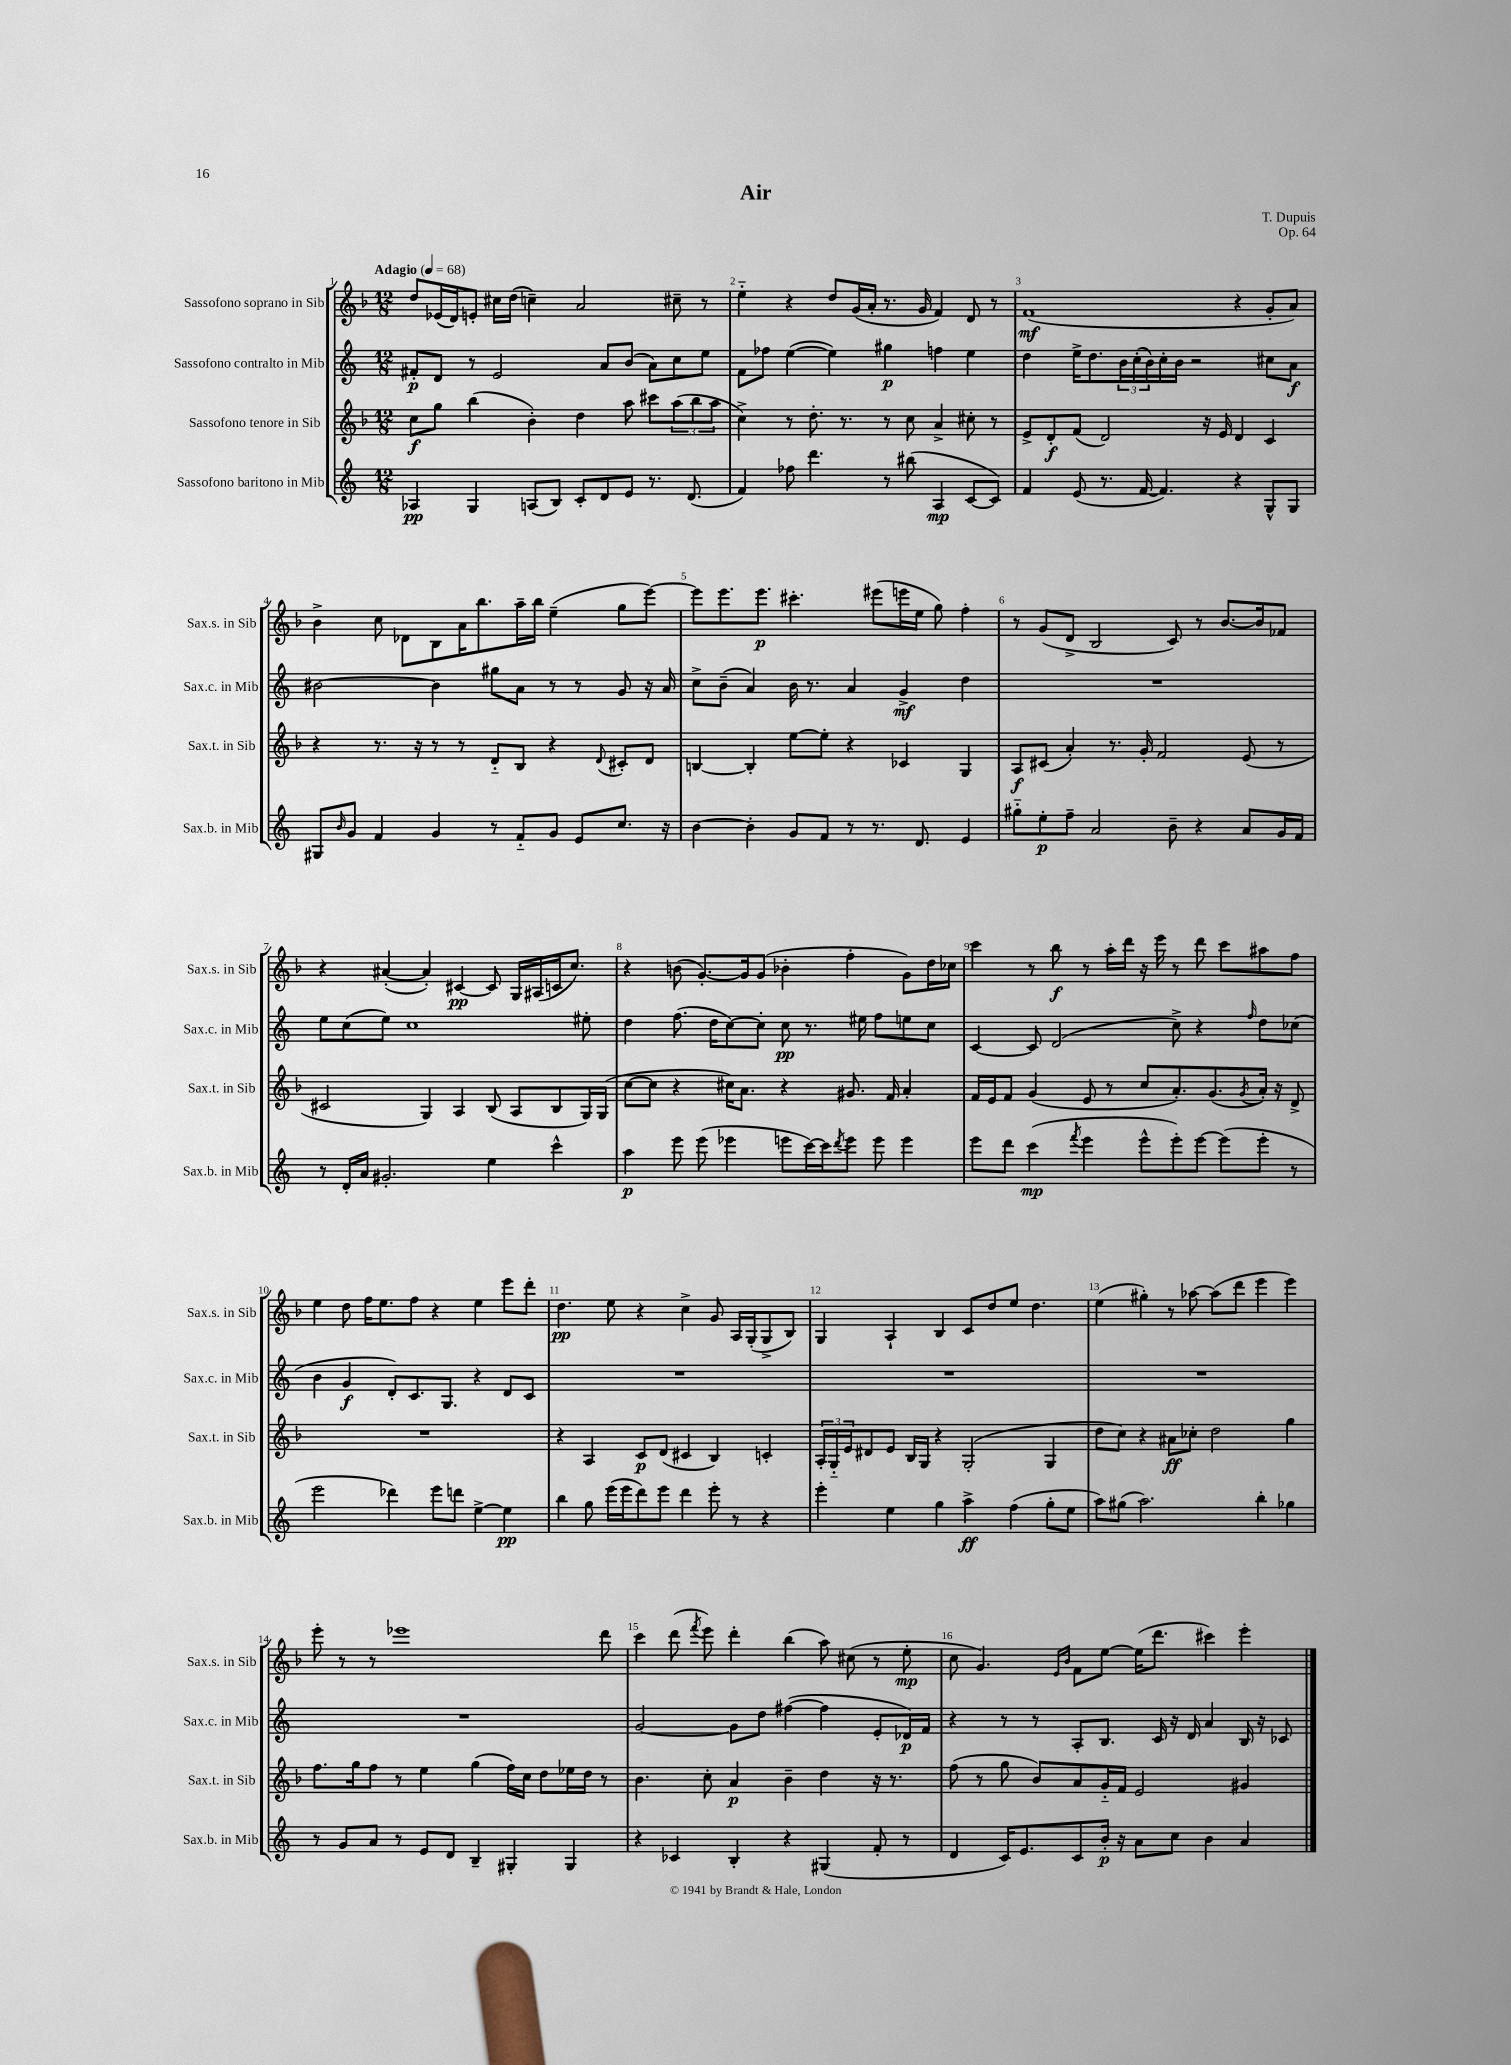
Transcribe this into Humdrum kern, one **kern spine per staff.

**kern	**dynam	**kern	**dynam	**kern	**dynam	**kern	**dynam
*part4	*part4	*part3	*part3	*part2	*part2	*part1	*part1
*staff4	*staff4	*staff3	*staff3	*staff2	*staff2	*staff1	*staff1
*I"Sassofono baritono in Mib	*	*I"Sassofono tenore in Sib	*	*I"Sassofono contralto in Mib	*	*I"Sassofono soprano in Sib	*
*I'Sax.b. in Mib	*	*I'Sax.t. in Sib	*	*I'Sax.c. in Mib	*	*I'Sax.s. in Sib	*
*clefG2	*	*clefG2	*	*clefG2	*	*clefG2	*
*k[]	*	*k[b-]	*	*k[]	*	*k[b-]	*
*M12/8	*	*M12/8	*	*M12/8	*	*M12/8	*
*MM68	*	*MM68	*	*MM68	*	*MM68	*
=1	=1	=1	=1	=1	=1	=1	=1
!	!	!	!	!	!	!LO:TX:a:B:t=Adagio	!
4A-X/	pp	8cc\L	f	8f#X'/L	p	8dd/L	.
.	.	8gg\J	.	8d/J	.	(16e-X/L	.
.	.	.	.	.	.	16d/J)	.
4G/	.	(4bb-\	.	8r	.	8en'/J	.
.	.	.	.	2e/	.	16cc#X\LL	.
.	.	.	.	.	.	(16dd\JJ	.
(8An/L	.	4b-'\)	.	.	.	4ccn~\)	.
8B/J)	.	.	.	.	.	.	.
8c'/L	.	4dd\	.	.	.	2a/	.
8d/	.	.	.	8a/L	.	.	.
8e/J	.	8aa\	.	(8b/J	.	.	.
8.r	.	8ccc#X\L	.	8a\L)	.	.	.
.	.	(12aa\	.	8cc\	.	8cc#X~\	.
(8.d/	.	.	.	.	.	.	.
.	.	12bb-\	.	.	.	.	.
.	.	.	.	8ee\J	.	8r	.
.	.	12aa\J	.	.	.	.	.
=2	=2	=2	=2	=2	=2	=2	=2
4f/)	.	4cc^\)	.	8f\L	.	4ee\	.
.	.	.	.	8ff-X\J	.	.	.
8ff-X\	.	8r	.	([4ee\	.	4r	.
4.ddd\	.	8.dd'\	.	.	.	.	.
.	.	.	.	4ee\])	.	8dd/L	.
.	.	8.r	.	.	.	.	.
.	.	.	.	.	.	(16g/L	.
.	.	.	.	.	.	16a'/JJ	.
8r	.	8r	.	4gg#X\	p	8.r	.
(8bb#X\	.	8cc\	.	.	.	.	.
.	.	.	.	.	.	16g/	.
4A/	mp	4a^/	.	4ffn\	.	4f/)	.
[8c/L	.	8cc#X'\	.	4ee\	.	8d/	.
8c/J])	.	8r	.	.	.	8r	.
=3	=3	=3	=3	=3	=3	=3	=3
4f/	.	8e^/L	.	4dd\	.	(1f	mf
.	.	8d'/	f	.	.	.	.
(8e/	.	(8f/J	.	16ee^\KL	.	.	.
.	.	.	.	8.dd\	.	.	.
8.r	.	2d/)	.	.	.	.	.
.	.	.	.	24b\L	.	.	.
.	.	.	.	(24cc'\	.	.	.
[16f/	.	.	.	.	.	.	.
.	.	.	.	24b\)	.	.	.
4.f/])	.	.	.	16cc'\	.	.	.
.	.	.	.	16b\JJ	.	.	.
.	.	.	.	2r	.	.	.
.	.	16r	.	.	.	.	.
.	.	16e/	.	.	.	.	.
4r	.	4d/	.	.	.	4r	.
8G^^/L	.	4c/	.	8cc#X\L	.	8g'/L	.
8G/J	.	.	.	8a\J	f	8a/J)	.
!!LO:LB:g=z
=4	=4	=4	=4	=4	=4	=4	=4
8G#X/L	.	4r	.	[2b#X\	.	4b-^\	.
16qqb/	.	.	.	.	.	.	.
8g/J	.	.	.	.	.	.	.
4f/	.	8.r	.	.	.	8cc\	.
.	.	.	.	.	.	8d-X\L	.
.	.	16r	.	.	.	.	.
4g/	.	8r	.	4b#\]	.	8B-\	.
.	.	8r	.	.	.	16a\K	.
.	.	.	.	.	.	8.bb-\	.
8r	.	8d/L	.	8gg#X\L	.	.	.
8f/L	.	8B-/J	.	8a\J	.	16aa~\L	.
.	.	.	.	.	.	16bb-\JJ	.
8g/J	.	4r	.	8r	.	(4ee~\	.
8e/L	.	.	.	8r	.	.	.
.	.	8qqd/	.	.	.	.	.
8.cc/J	.	8c#X'/L	.	8g/	.	8gg\L	.
.	.	8d/J	.	16r	.	[8eee\J)	.
16r	.	.	.	16a/	.	.	.
=5	=5	=5	=5	=5	=5	=5	=5
[4b\	.	[4Bn/	.	8cc^\L	.	8eee\L]	.
.	.	.	.	(8b~\J	.	8.eee\	.
4b'\]	.	4B'/]	.	4a/)	.	.	.
.	.	.	.	.	.	8.eee\J	p
8g/L	.	[8ee\L	.	16b\	.	4.ccc#X'\	.
.	.	.	.	8.r	.	.	.
8f/J	.	8ee'\J]	.	.	.	.	.
8r	.	4r	.	4a/	.	.	.
8.r	.	.	.	.	.	(8eee#X\L	.
.	.	4c-X/	.	4g^/	mf	16eeen\L	.
8.d/	.	.	.	.	.	16ee\JJ	.
.	.	.	.	.	.	8gg\)	.
4e/	.	4G/	.	4dd\	.	4ff'\	.
=6	=6	=6	=6	=6	=6	=6	=6
8gg#X\L	.	8A/L	f	1.r	.	8r	.
8ee'\	p	(8c#X/J	.	.	.	(8g/L	.
8ff~\J	.	4a'/)	.	.	.	8d^/J	.
2a/	.	.	.	.	.	2B-/	.
.	.	8.r	.	.	.	.	.
.	.	16g'/	.	.	.	.	.
.	.	2f/	.	.	.	.	.
8b~\	.	.	.	.	.	8c/)	.
4r	.	.	.	.	.	8r	.
.	.	.	.	.	.	[8.b-/L	.
8a/L	.	(8e/	.	.	.	.	.
.	.	.	.	.	.	16b-/k]	.
16g/L	.	8r	.	.	.	8f-X/J	.
16f/JJ	.	.	.	.	.	.	.
!!LO:LB:g=z
=7	=7	=7	=7	=7	=7	=7	=7
8r	.	2c#X/	.	8ee\L	.	4r	.
16d'/LL	.	.	.	(8cc\	.	.	.
16a/JJ	.	.	.	.	.	.	.
2.g#X'/	.	.	.	8ee\J)	.	([4a#X'/	.
.	.	.	.	1cc	.	.	.
.	.	4G/)	.	.	.	4a#'/])	.
.	.	4A/	.	.	.	[4c#X/	pp
4ee\	.	(8B-/	.	.	.	8c#/]	.
.	.	8A/L	.	.	.	16G/LL	.
.	.	.	.	.	.	(16A#X/	.
4ccc^^\	.	8B-/	.	.	.	16cn/J	.
.	.	.	.	.	.	8.cc/J)	.
.	.	16G/L)	.	8ee#X'\	.	.	.
.	.	(16G/JJ	.	.	.	.	.
=8	=8	=8	=8	=8	=8	=8	=8
4aa\	p	[8cc\L	.	4dd\	.	4r	.
.	.	8cc\J]	.	.	.	.	.
8eee\	.	4r	.	(8.ff\	.	(8bn\	.
(8eee\	.	.	.	.	.	[8.g'/L)	.
.	.	.	.	16dd\KL	.	.	.
4eee-X\	.	16cc#X\KL)	.	[8cc\)	.	.	.
.	.	8.a\J	.	.	.	16g/k]	.
.	.	.	.	8cc'\J]	.	(8g/J	.
8eeen\L	.	4r	.	8cc\	pp	4b-X'\	.
[16ccc\L)	.	.	.	8.r	.	.	.
16ccc\J]	.	.	.	.	.	.	.
8qddd/	.	.	.	.	.	.	.
8eee\J	.	8.g#X/	.	.	.	4ff'\	.
.	.	.	.	16ee#X\	.	.	.
8eee\	.	.	.	8ff\L	.	.	.
.	.	16f/	.	.	.	.	.
4eee\	.	4a'/	.	8een\	.	8g\L)	.
.	.	.	.	8cc\J	.	16dd\L	.
.	.	.	.	.	.	16cc-X\JJ	.
=9	=9	=9	=9	=9	=9	=9	=9
8eee\L	.	16f/LL	.	[4c/	.	4ccc\	.
.	.	16e/J	.	.	.	.	.
8ddd\J	.	8f/J	.	.	.	.	.
(4ccc\	mp	(4g/	.	8c/]	.	8r	.
.	.	.	.	(2d/	.	8bb-\	f
8qfff/	.	.	.	.	.	.	.
4eee\	.	8e/	.	.	.	8r	.
.	.	8r	.	.	.	16aa'\LL	.
.	.	.	.	.	.	16ddd\JJ	.
8eee^^\L	.	8cc/L	.	.	.	16r	.
.	.	.	.	.	.	16eee\	.
8eee'\)	.	8.a'/)	.	8cc^\)	.	8r	.
[8eee\J	.	.	.	4r	.	8ddd\	.
.	.	(8.g/	.	.	.	.	.
(8eee\L]	.	.	.	.	.	8ccc\L	.
.	.	8qg/	.	16qqff/	.	.	.
8eee'\J	.	16a'/Jk)	.	8dd\L	.	8aa#X\	.
.	.	16r	.	.	.	.	.
8r	.	8d^/	.	(8cc-X\J	.	8ff\J	.
!!LO:LB:g=z
=10	=10	=10	=10	=10	=10	=10	=10
2eee\	.	1.r	.	4b\	.	4ee\	.
.	.	.	.	4g/	f	8dd\	.
.	.	.	.	.	.	16ff\KL	.
.	.	.	.	.	.	8.ee\	.
4ddd-X\)	.	.	.	8d'/L)	.	.	.
.	.	.	.	8.c/	.	8ff\J	.
8eee\L	.	.	.	.	.	4r	.
.	.	.	.	8.G/J	.	.	.
8dddn\J	.	.	.	.	.	.	.
[4ee^\	.	.	.	4r	.	4ee\	.
4ee\]	pp	.	.	8d/L	.	8eee\L	.
.	.	.	.	8c/J	.	8ddd'\J	.
=11	=11	=11	=11	=11	=11	=11	=11
4bb\	.	4r	.	1.r	.	4.dd\	pp
8gg\	.	4A/	.	.	.	.	.
(16eee\LL	.	.	.	.	.	8ee\	.
16eee\J	.	.	.	.	.	.	.
8ddd\)	.	8c/L	p	.	.	4r	.
8eee\J	.	(8d/J	.	.	.	.	.
4ddd\	.	4c#X/	.	.	.	4cc^\	.
8eee'\	.	4B-/)	.	.	.	8g/	.
8r	.	.	.	.	.	16A/LL	.
.	.	.	.	.	.	(16G'/J	.
4r	.	4cn'/	.	.	.	8G^/	.
.	.	.	.	.	.	8B-/J)	.
=12	=12	=12	=12	=12	=12	=12	=12
4eee'\	.	24A'/LL	.	1.r	.	4G/	.
.	.	24G/	.	.	.	.	.
.	.	24e/J	.	.	.	.	.
.	.	8d#X/	.	.	.	.	.
4ee\	.	8e/J	.	.	.	4A`/	.
.	.	16B-/LL	.	.	.	.	.
.	.	16G/JJ	.	.	.	.	.
4gg\	.	4r	.	.	.	4B-/	.
4aa^\	ff	(2G'/	.	.	.	8c/L	.
.	.	.	.	.	.	8dd/	.
(4ff\	.	.	.	.	.	8ee/J	.
.	.	.	.	.	.	4.dd\	.
8gg'\L	.	4G/	.	.	.	.	.
8ee\J	.	.	.	.	.	.	.
=13	=13	=13	=13	=13	=13	=13	=13
8aa\L)	.	8dd\L	.	1.r	.	(4ee\	.
(8gg#X\J	.	8cc\J)	.	.	.	.	.
2.aa\)	.	4r	.	.	.	4gg#X'\)	.
.	.	8a#X\L	ff	.	.	8r	.
.	.	8cc-X'\J	.	.	.	[8aa-X\	.
.	.	2dd\	.	.	.	(8aa-\L]	.
.	.	.	.	.	.	8ddd\J	.
4bb'\	.	.	.	.	.	4eee\	.
4gg-X\	.	4gg\	.	.	.	4eee\)	.
!!LO:LB:g=z
=14	=14	=14	=14	=14	=14	=14	=14
8r	.	8.ff\L	.	1.r	.	8eee'\	.
8g/L	.	.	.	.	.	8r	.
.	.	16gg\k	.	.	.	.	.
8a/J	.	8ff\J	.	.	.	8r	.
8r	.	8r	.	.	.	1eee-X	.
8e/L	.	4ee\	.	.	.	.	.
8d/J	.	.	.	.	.	.	.
4B~/	.	(4gg\	.	.	.	.	.
4G#X'/	.	16ff\LL)	.	.	.	.	.
.	.	16cc\JJ	.	.	.	.	.
.	.	8dd\L	.	.	.	.	.
4G#/	.	16ee-X\L	.	.	.	.	.
.	.	16dd\JJ	.	.	.	.	.
.	.	8r	.	.	.	8ddd\	.
=15	=15	=15	=15	=15	=15	=15	=15
4r	.	4.b-\	.	[2g/	.	4ccc\	.
4c-X/	.	.	.	.	.	(8ddd\	.
.	.	.	.	.	.	8qfff/	.
.	.	8cc'\	.	.	.	8eee\)	.
4B'/	.	4a/	p	8g\L]	.	4ddd'\	.
.	.	.	.	8dd\J	.	.	.
4r	.	4b-~\	.	([4ff#X\	.	(4bb-\	.
(4G#X/	.	4dd\	.	4ff#\]	.	8aa\)	.
.	.	.	.	.	.	(8cc#X\	.
8f'/	.	16r	.	8e'/L	.	8r	.
.	.	8.r	.	.	.	.	.
8r	.	.	.	16d-X/L)	p	8ee'\	mp
.	.	.	.	16f/JJ	.	.	.
=16	=16	=16	=16	=16	=16	=16	=16
4d/	.	(8ff\	.	4r	.	8cc\	.
.	.	8r	.	.	.	4.g/)	.
16c/KL)	.	8gg\	.	8r	.	.	.
8.e/	.	.	.	.	.	.	.
.	.	8b-/L)	.	8r	.	.	.
.	.	.	.	.	.	16qqe/LL	.
.	.	.	.	.	.	16qqb-/JJ	.
8c/	.	8a/	.	8A'/L	.	8f\L	.
16b'/Jk	p	16g/L	.	8.B/J	.	[8ee\J	.
16r	.	16f/JJ	.	.	.	.	.
8a\L	.	2e/	.	.	.	(16ee\KL]	.
.	.	.	.	16c/	.	8.ddd\J	.
8cc\J	.	.	.	16r	.	.	.
.	.	.	.	16d/	.	.	.
4b\	.	.	.	4a/	.	4ccc#X\)	.
4a/	.	4g#X/	.	16B/	.	4eee'\	.
.	.	.	.	16r	.	.	.
.	.	.	.	8c-X/	.	.	.
==	==	==	==	==	==	==	==
*-	*-	*-	*-	*-	*-	*-	*-
